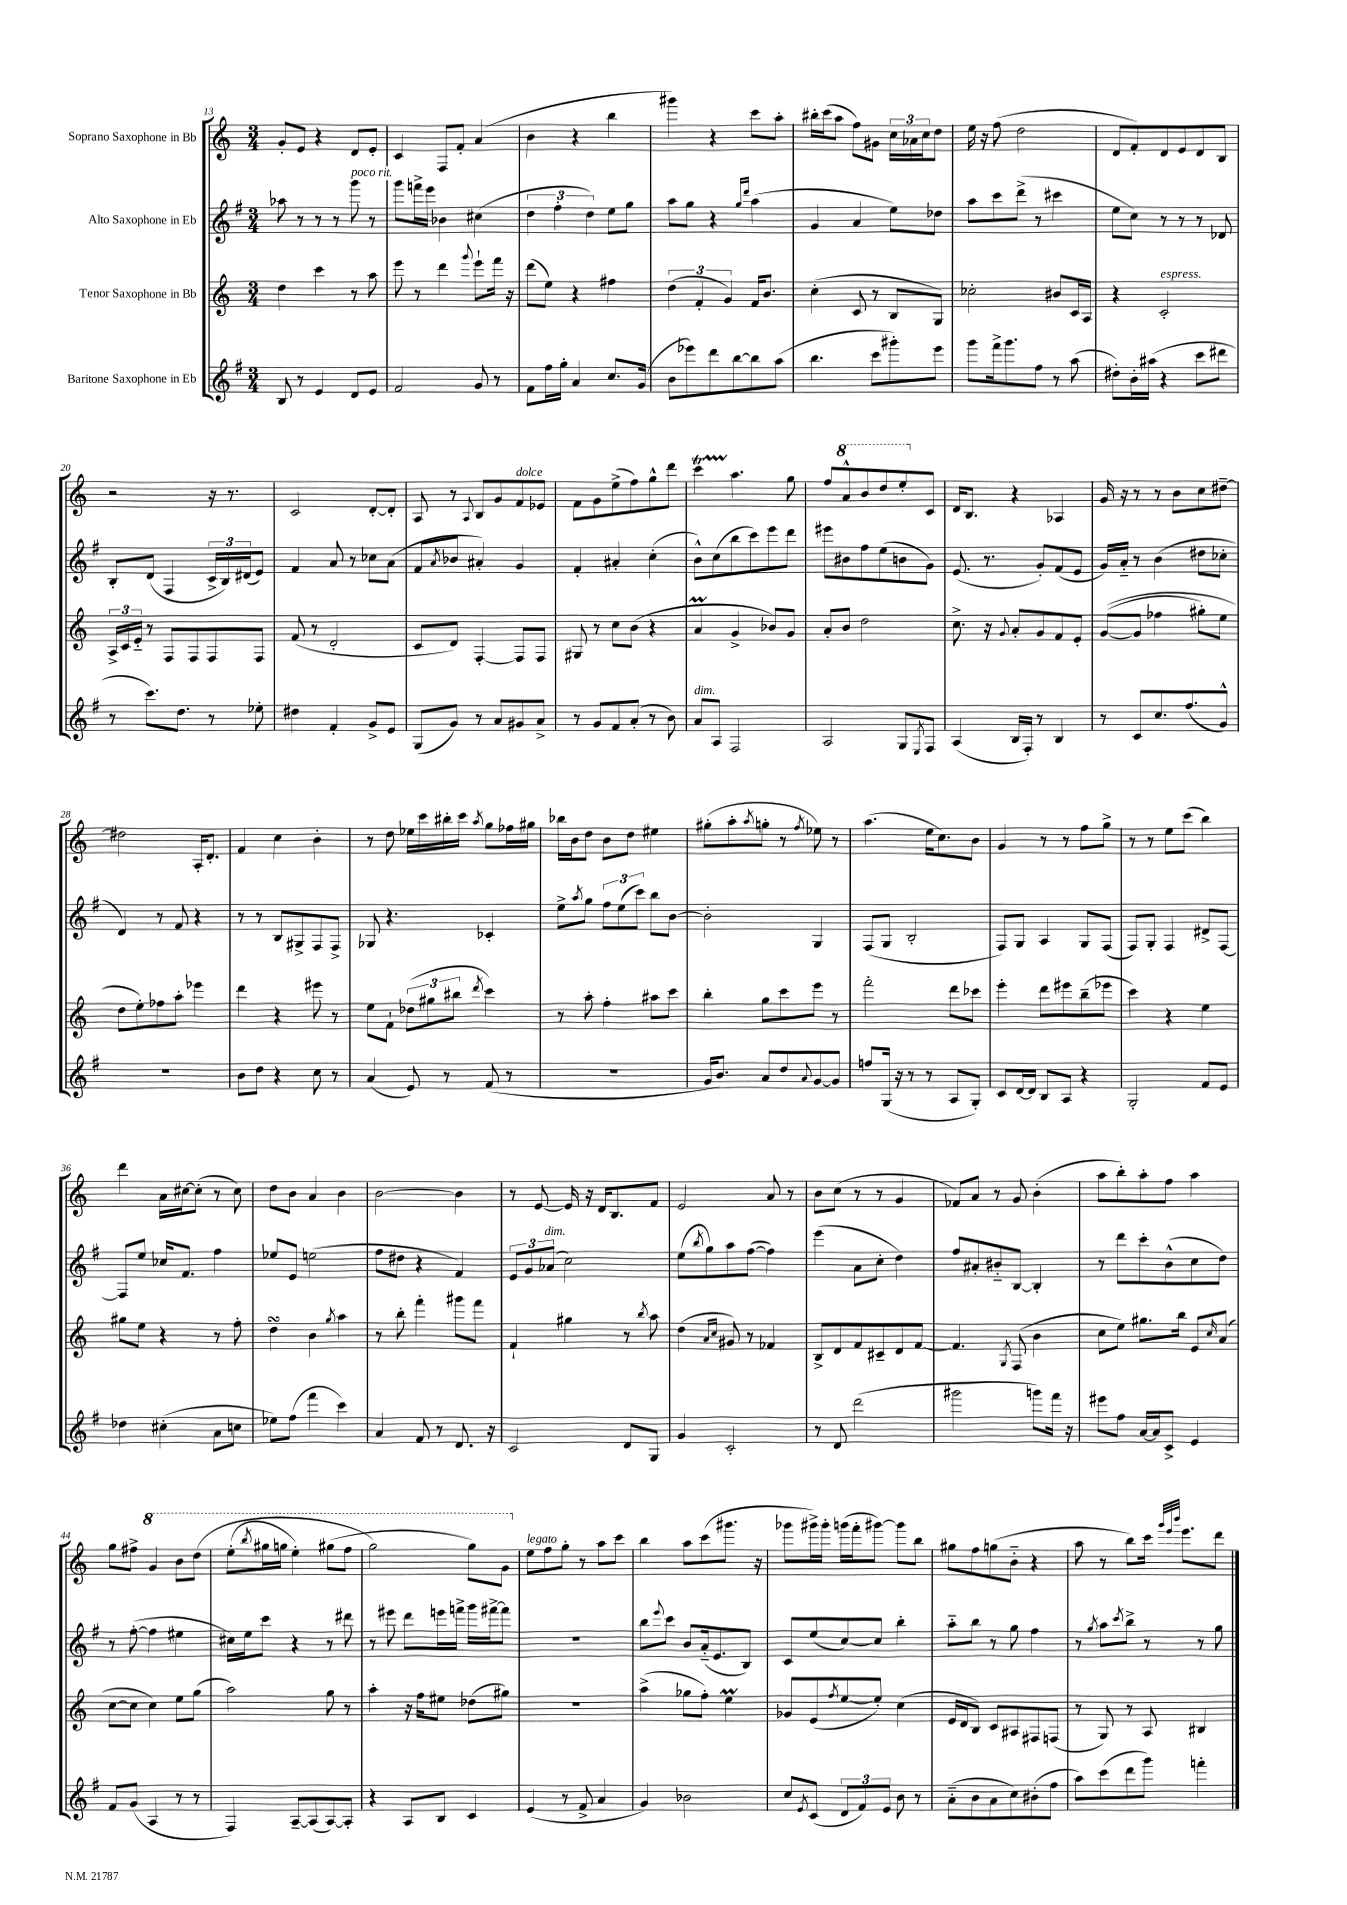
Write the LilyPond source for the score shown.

<<
\new StaffGroup <<
\new Staff = "s0" \with { instrumentName = "Soprano Saxophone in Bb" } {
    \clef treble \key c \major \numericTimeSignature \time 3/4
    g'8-. e'8 r4 d'8 e'8-. |
    c'4 f8 f'8-. a'4( |
    b'4 r4 b''4 |
    gis'''4) r4 c'''8 a''8-. |
    bis''16-. c'''16( a''8 f''8) gis'8 \tuplet 3/2 { c''16 aes'16 c''16 } d''8 |
    e''16 r16 f''8( d''2 |
    d'8 f'8-.) d'8 e'8 d'8 b8 |
    r2 r16 r8. |
    c'2 d'8~-. d'8-. |
    a8 r8 \appoggiatura { a8 } b8 g'8 f'8^\markup { \italic "dolce" } ees'8 |
    f'8 g'8 e''8->( f''8) g''8-^ d'''8 |
    c'''4\startTrillSpan a''4.\stopTrillSpan g''8 |
    f''8 \ottava #1 a''8-^ b''8 d'''8 e'''8-. \ottava #0 c'8 |
    d'16 b8. r4 aes4 |
    g'16 r16 r8 r8 b'8 c''8 dis''8~-- |
    dis''2 a16-. d'8.-. |
    f'4 c''4 b'4-. |
    r8 d''8 ees''16 c'''16 bis''16-. c'''16 \acciaccatura { a''8 } g''8 fes''16 gis''16 |
    bes''16 b'16 d''8 b'8 d''8 eis''4 |
    gis''8-.( a''8-. \acciaccatura { a''8 } g''8-. r8 \acciaccatura { f''8 } ees''8) r8 |
    a''4.( e''16 c''8.) b'8 |
    g'4 r8 r8 f''8 g''8-> |
    r8 r8 e''8 c'''8( b''4) |
    d'''4 a'16 cis''16~ cis''8-.( r8 cis''8) |
    d''8 b'8 a'4 b'4 |
    b'2~ b'4 |
    r8 e'8~ e'16 r16 d'16 b8. f'8 |
    e'2 a'8 r8 |
    b'8 c''8( r8 r8 g'4 |
    fes'8) a'8 r8 g'8 b'4-.( |
    a''8 b''8-.) a''8-. f''8 a''4 |
    g''8 fis''8-> \ottava #1 g''4 b''8 d'''8\( |
    e'''8-.( \acciaccatura { b'''8 } gis'''16 g'''16 e'''4-.) gis'''8( f'''8 |
    g'''2\) g'''8) g''8 \ottava #0 |
    e''8^\markup { \italic "legato" } f''8 g''8-. r8 a''8 c'''8 |
    b''4 a''8 c'''8( gis'''8. r16 |
    ges'''8 gis'''16->) gis'''16-. g'''16( f'''16-. gis'''8~) gis'''8 b''8 |
    gis''8 f''8 g''8( b'8-_ r4 |
    a''8 r8 b''8) c'''16 \grace { g'''32 e'''32 b'''32 } e'''8. d'''8 \bar "|." |
}
\new Staff = "s1" \with { instrumentName = "Alto Saxophone in Eb" } {
    \clef treble \key g \major \numericTimeSignature \time 3/4
    aes''8 r8 r8 r8 g'''8^\markup { \italic "poco rit." } r8 |
    g'''8 f'''16-> e'''16 bes'4 cis''4( |
    \tuplet 3/2 { d''4 fis''4-. d''4) } e''8 g''8 |
    a''8 g''8 r4 \grace { g''16 d'''16 } a''4( |
    g'4 a'4 e''8) des''8 |
    a''8 c'''8 d'''8->( r8 cis'''4 |
    e''8 c''8) r8 r8 r8 des'8 |
    b8-. d'8( fis4 \tuplet 3/2 { c'16-> b16) dis'16( } e'8) |
    fis'4 a'8 r8 ces''8 a'8( |
    fis'8 \acciaccatura { a'8 } bes'8 ais'4-.) g'4 |
    fis'4-. ais'4-. c''4-.( |
    b'8-^) c''8( b''8 c'''8) e'''8 d'''8 |
    eis'''8 bis'8 fis''8 e''8( b'8 g'8) |
    e'8.( r8. g'8-.) fis'8( e'8 |
    g'16) a'16-_ r8 b'4( dis''8 ces''8-. |
    d'4) r8 fis'8 r4 |
    r8 r8 b8 gis8-> fis8 fis8-> |
    ges8 r4. ces'4-. |
    e''8-> \acciaccatura { a''8 } g''8 \tuplet 3/2 { fis''8 e''8( c'''8) } b''8 b'8~ |
    b'2-. g4 |
    fis8( g8 b2-. |
    fis8) g8 a4 g8 fis8( |
    fis8) g8-. fis4 dis'8-> fis8~ |
    fis8 e''8 ces''16 fis'8. fis''4 |
    ees''8 e'8 e''2( |
    fis''8 dis''8 r4 fis'4) |
    \tuplet 3/2 { e'8 g'8 aes'8^\markup { \italic "dim." }( } c''2) |
    e''8( \acciaccatura { b''8 } g''8) a''8 fis''8~( fis''4) |
    e'''4( a'8 c''8-. d''4) |
    fis''8 ais'8-. bis'8-_ b8~ b4-. |
    r8 d'''8 c'''8-. b'8-^( c''8 d''8) |
    r8 fis''8~-.( fis''4 eis''4 |
    cis''16) e''16 c'''8 r4 r8 dis'''8 |
    r8 eis'''8 d'''8 e'''16 f'''16-> g'''16 fis'''16~-> fis'''8 |
    R2. |
    b''8 \appoggiatura { e'''8 } c'''8 b'8 a'16-_( e'8. b8) |
    c'8 e''8( c''8~) c''8 b''4-. |
    a''8-_ b''8 r8 g''8 fis''4 |
    r8 \acciaccatura { g''8 } a''8 \acciaccatura { c'''8 } b''8-> r8 r8 g''8 \bar "|." |
}
\new Staff = "s2" \with { instrumentName = "Tenor Saxophone in Bb" } {
    \clef treble \key c \major \numericTimeSignature \time 3/4
    d''4 c'''4 r8 a''8 |
    e'''8 r8 d'''4 \appoggiatura { g'''8 } e'''8-! f'''16 r16 |
    d'''8( e''8) r4 fis''4 |
    \tuplet 3/2 { d''4( f'4-. g'4) } f'16 b'8. |
    c''4-.( c'8 r8 b8 g8) |
    ces''2-. bis'8 c'16 a16 |
    r4 c'2-.^\markup { \italic "espress." } |
    \tuplet 3/2 { a16-> c'16 e'16-_ } r8 f8 f8 f8 f8 |
    f'8( r8 d'2-. |
    c'8 d'8) f4~-. f8 f8 |
    gis8 r8 c''8 b'8( r4 |
    a'4\prall g'4-> bes'8) g'8 |
    a'8-. b'8 d''2 |
    c''8.-> r16 \appoggiatura { g'8 } a'8-. g'8 f'8 e'8-. |
    g'8~(\( g'8 fes''4 gis''8-.) e''8 |
    d''8 e''8-.\) fes''8 a''8-. ees'''4 |
    d'''4 r4 eis'''8 r8 |
    e''8 f'8-! \tuplet 3/2 { des''8( gis''8 bis''8 } \acciaccatura { d'''8 } c'''4) |
    r8 a''8-. f''4-. ais''8 c'''8 |
    b''4-. g''8 c'''8 e'''8 r8 |
    f'''2-. d'''8 ces'''8 |
    e'''4-. d'''8 eis'''8 b''8--( ees'''8 |
    c'''4) r4 e''4 |
    gis''8 e''8 r4 r8 f''8-. |
    d''4\turn b'4 \acciaccatura { g''8 } a''4 |
    r8 b''8-. f'''4-. gis'''8 f'''8 |
    f'4-! gis''4 r8 \acciaccatura { b''8 } a''8 |
    d''4( \grace { a'16 c''16 } gis'8) r8 fes'4 |
    b8-> d'8 f'8 cis'8-- d'8 f'8~ |
    f'4. \acciaccatura { g8 } f8( b'4 |
    c''8 e''8) gis''8. b''16 e'8 \grace { c''16 } a'8( |
    c''8~ c''8 c''4) e''8 g''8( |
    a''2) g''8 r8 |
    a''4-. r16 f''16 eis''8 des''8( gis''8) |
    R2. |
    a''4->( ges''8 f''8-.) e''4\prall |
    ges'8 e'8( \acciaccatura { f''8 } e''8~ e''8-.) c''4( |
    e'16 d'16 b8) c'8 ais8 fis8 f8( |
    r8 g8) r8 a8 bis4 \bar "|." |
}
\new Staff = "s3" \with { instrumentName = "Baritone Saxophone in Eb" } {
    \clef treble \key g \major \numericTimeSignature \time 3/4
    b8 r8 e'4 d'8 e'8 |
    fis'2 g'8 r8 |
    fis'8 fis''16 g''16-. a'4 c''8. g'16( |
    b'8 ees'''8) d'''8 b''8~ b''8 a''8( |
    b''4. c'''8 gis'''8-.) e'''8 |
    g'''8 fis'''16-> g'''8. fis''8 r8 a''8( |
    dis''8-.) b'16-. ais''16( r4 c'''8 dis'''8 |
    r8 c'''8.) d''8. r8 ees''8-. |
    dis''4 fis'4-. g'8-> e'8 |
    g8( g'8) r8 a'8 gis'8 a'8-> |
    r8 g'8 fis'8 a'8-.( r8 b'8) |
    a'8^\markup { \italic "dim." } a8 fis2 |
    a2 g8 \acciaccatura { e8 } fis8 |
    a4( b16 fis16-.) r8 b4 |
    r8 c'8 c''8. fis''8.( g'8-^) |
    R2. |
    b'8 d''8 r4 c''8 r8 |
    a'4( e'8) r8 fis'8( r8 |
    R2. |
    g'16 b'8.) a'8 d''8 \appoggiatura { a'8 } g'8~ g'8 |
    f''8 g16( r16 r8 r8 a8 g8-.) |
    c'8 d'16~ d'16 b8 a8 r4 |
    g2-. fis'8 e'8 |
    des''4 cis''4-.( a'8 c''8 |
    ees''8) fis''8( fis'''4 c'''4) |
    a'4 fis'8 r8 d'8. r16 |
    c'2 d'8 g8 |
    g'4 c'2-. |
    r8 d'8 d'''2( |
    gis'''2 g'''8) fis'''16 r16 |
    eis'''8 fis''8 a'16~ a'16 c'8-> e'4 |
    fis'8 g'8( a4 r8 r8 |
    fis4) a8~-- a8( a8~) a8-. |
    r4 a8 b8 c'4 |
    e'4( r8 fis'8-> a'4 |
    g'4) bes'2 |
    c''8 \acciaccatura { e'8 } c'8( \tuplet 3/2 { d'8 fis'8) e'8 } b'8 r8 |
    a'8-_( b'8 a'8 c''8) bis'8-.( fis''8 |
    a''8) c'''8( d'''8 g'''8) f'''4-. \bar "|." |
}
>>
>>
\layout { \context { \Score currentBarNumber = #13 } }
